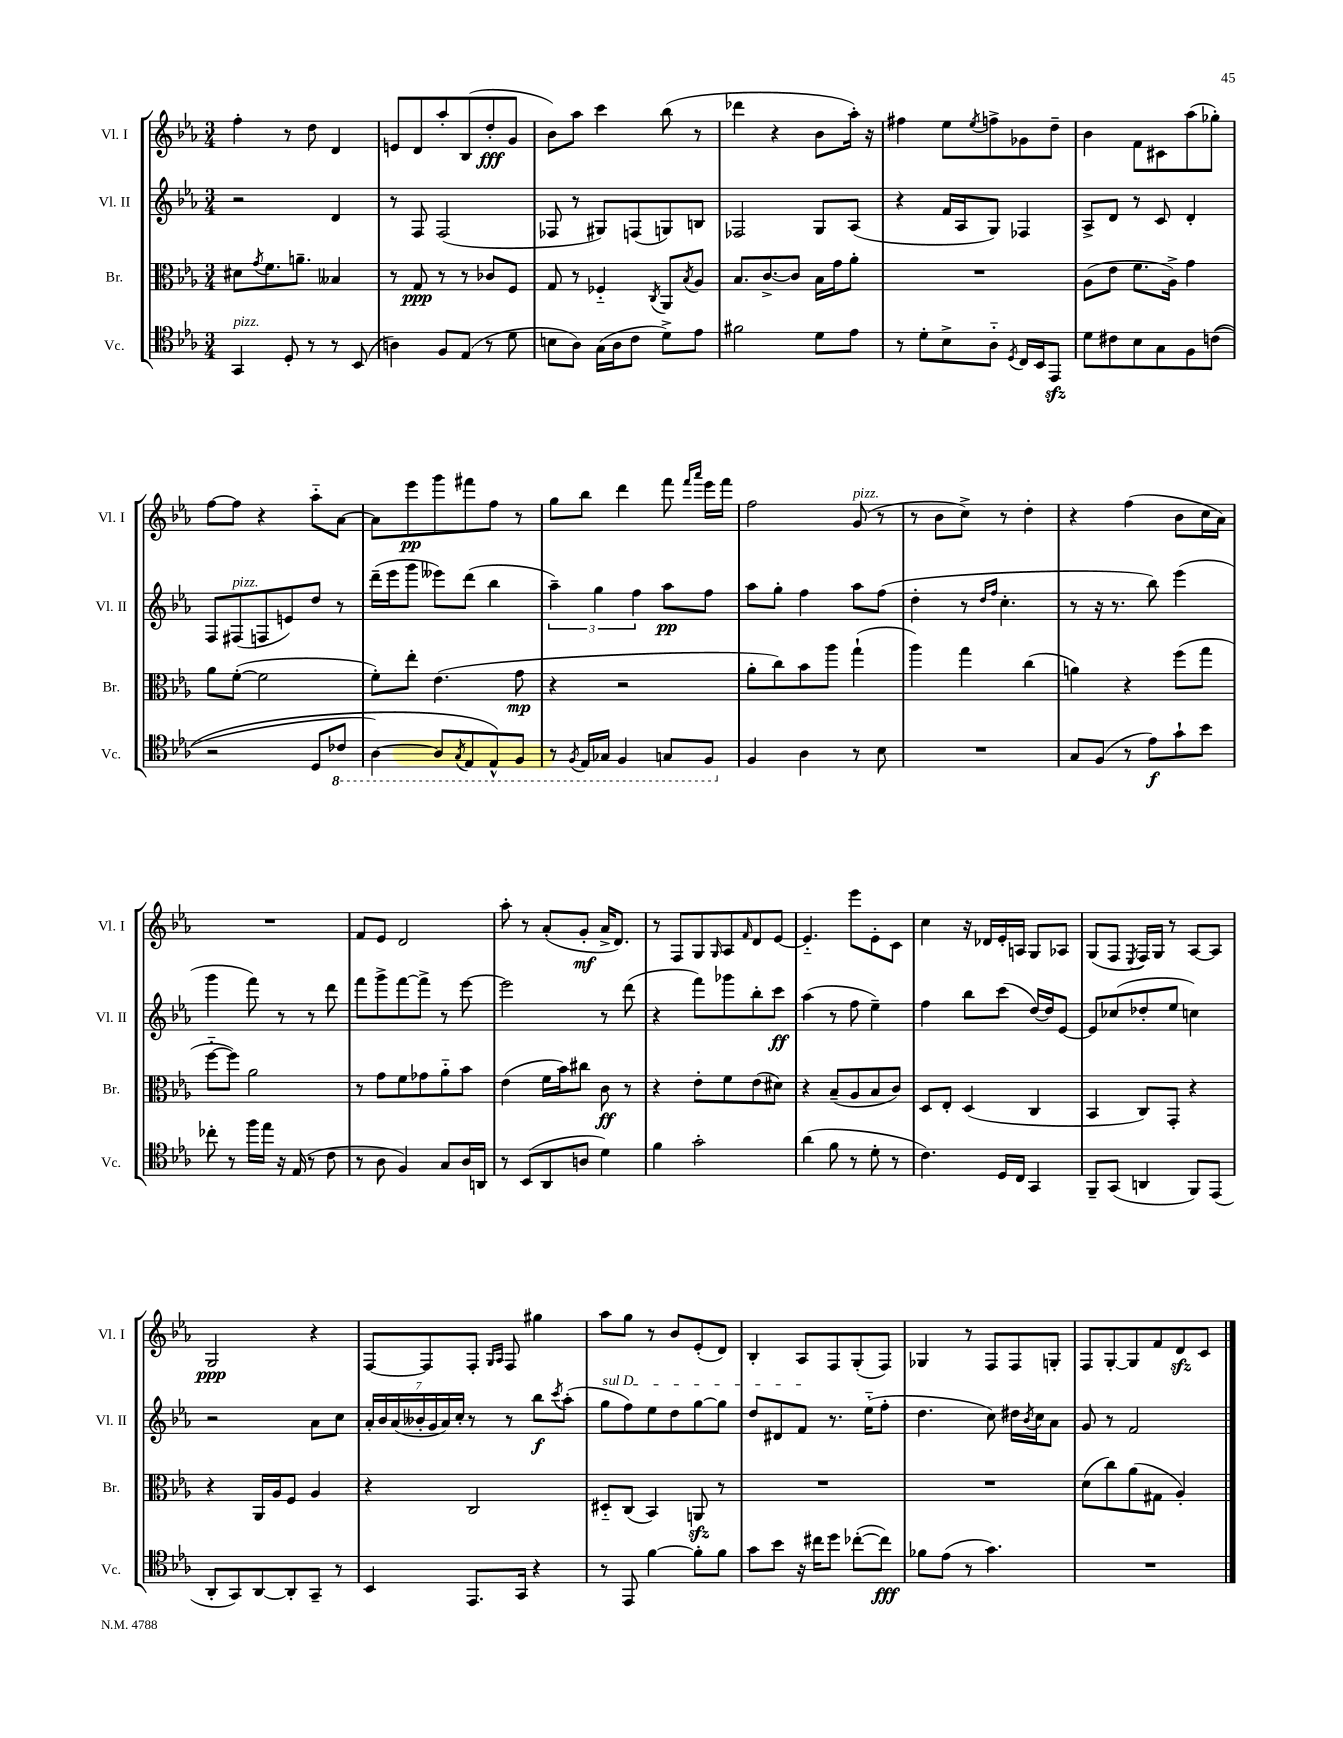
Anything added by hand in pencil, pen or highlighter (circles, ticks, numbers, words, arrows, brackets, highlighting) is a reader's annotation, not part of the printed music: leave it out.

**kern	**dynam	**kern	**dynam	**kern	**dynam	**kern	**dynam
*part4	*part4	*part3	*part3	*part2	*part2	*part1	*part1
*staff4	*staff4	*staff3	*staff3	*staff2	*staff2	*staff1	*staff1
*I"Vc.	*	*I"Br.	*	*I"Vl. II	*	*I"Vl. I	*
*I'Vc.	*	*I'Br.	*	*I'Vl. II	*	*I'Vl. I	*
*clefC4	*	*clefC3	*	*clefG2	*	*clefG2	*
*k[b-e-a-]	*	*k[b-e-a-]	*	*k[b-e-a-]	*	*k[b-e-a-]	*
*M3/4	*	*M3/4	*	*M3/4	*	*M3/4	*
=12	=12	=12	=12	=12	=12	=12	=12
!LO:TX:a:i:t=pizz.	!	!	!	!	!	!	!
4GG/	.	8d#X\L	.	2r	.	4ff'\	.
.	.	8qg/	.	.	.	.	.
.	.	8.f\	.	.	.	.	.
8D'/	.	.	.	.	.	8r	.
.	.	8.an~\J	.	.	.	.	.
8r	.	.	.	.	.	8dd\	.
8r	.	4B--X/	.	4d/	.	4d/	.
(8BB-/	.	.	.	.	.	.	.
=13	=13	=13	=13	=13	=13	=13	=13
4An\)	.	8r	.	8r	.	8en/L	.
.	.	8G/	ppp	8F/	.	8d/	.
8F/L	.	8r	.	(2F/	.	8aa-'/	.
(8E-/J	.	8r	.	.	.	(8B-/	.
8r	.	8c-X/L	.	.	.	8dd'/	fff
8d\	.	8F/J	.	.	.	8g/J	.
=14	=14	=14	=14	=14	=14	=14	=14
8Bn\L	.	8G/	.	8F-X/	.	8b-\L)	.
8A-\J)	.	8r	.	8r	.	8aa-\J	.
(16G\LL	.	4F-X/	.	8G#X/L)	.	4ccc\	.
16A-\J	.	.	.	.	.	.	.
8c\J	.	.	.	(8Fn/	.	.	.
.	.	8qC/	.	.	.	.	.
8d^\L)	.	8AA-/L	.	8Gn/)	.	(8bb-\	.
.	.	8qB-/	.	.	.	.	.
8e-\J	.	8A-/J	.	8Bn/J	.	8r	.
=15	=15	=15	=15	=15	=15	=15	=15
2f#X\	.	8.B-/L	.	2F-X/	.	4ddd-X\	.
.	.	[8.c^/	.	.	.	.	.
.	.	.	.	.	.	4r	.
.	.	8c/J]	.	.	.	.	.
8d\L	.	16B-\LL	.	8G/L	.	8b-\L	.
.	.	16g\J	.	.	.	.	.
8e-\J	.	8a-'\J	.	(8A-/J	.	16aa-'\Jk)	.
.	.	.	.	.	.	16r	.
=16	=16	=16	=16	=16	=16	=16	=16
8r	.	2.r	.	4r	.	4ff#X\	.
8d'\L	.	.	.	.	.	.	.
8B-^\	.	.	.	16f/LL	.	8ee-\L	.
.	.	.	.	16A-/J	.	.	.
.	.	.	.	.	.	8qee-/	.
8A-\J	.	.	.	8G/J)	.	8ffn^\	.
8qD/	.	.	.	.	.	.	.
16C/LL	.	.	.	4F-X/	.	8g-X\	.
16BB-/J	.	.	.	.	.	.	.
8EE-zz/J	.	.	.	.	.	8dd~\J	.
=17	=17	=17	=17	=17	=17	=17	=17
8d\L	.	(8A-\L	.	8A-^/L	.	4b-\	.
8c#X\	.	8e-\J	.	8d/J	.	.	.
8B-\	.	8.f\L	.	8r	.	8f\L	.
8G\	.	.	.	8c/	.	8c#X\	.
.	.	16A-^\Jk)	.	.	.	.	.
8F\	.	4g\	.	4d'/	.	(8aa-\	.
((8cn\J	.	.	.	.	.	8gg-X'\J)	.
!!LO:LB:g=z
=18	=18	=18	=18	=18	=18	=18	=18
2r	.	8a-\L	.	8F/L	.	[8ff\L	.
!	!	!	!	!LO:TX:a:i:t=pizz.	!	!	!
.	.	([8f'\J	.	(8F#X/	.	8ff\J]	.
.	.	2f\]	.	8Fn/	.	4r	.
.	.	.	.	8en/)	.	.	.
8D/L	.	.	.	8dd/J	.	8aa-\L	.
*8ba	*	*	*	*	*	*	*
8C-X/J	.	.	.	8r	.	[8a-\J	.
=19	=19	=19	=19	=19	=19	=19	=19
[4AA-\)	.	8f'\L)	.	(16ddd~\LL	.	8a-\L]	.
.	.	.	.	16eee-\J	.	.	.
.	.	8ee-'\J	.	8ggg\J	.	8eee-\	pp
8AA-/L]	.	(4.e-\	.	8eee--X\L)	.	8ggg\	.
8qGG/	.	.	.	.	.	.	.
8EE-/	.	.	.	(8ddd\J	.	8fff#X\	.
8EE-^^/)	.	.	.	4bb-\	.	8ff\J	.
8FF/J	.	8g\	mp	.	.	8r	.
=20	=20	=20	=20	=20	=20	=20	=20
8r	.	4r	.	6aa-~\)	.	8gg\L	.
8qFF/	.	.	.	.	.	.	.
16EE-/LL	.	.	.	.	.	8bb-\J	.
.	.	.	.	6gg\	.	.	.
16GG-X/JJ	.	.	.	.	.	.	.
4FF/	.	2r	.	.	.	4ddd\	.
.	.	.	.	6ff\	.	.	.
8GGn/L	.	.	.	8aa-\L	pp	8fff\	.
.	.	.	.	.	.	16qqfff/LL	.
.	.	.	.	.	.	16qqaaa-/JJ	.
8FF/J	.	.	.	8ff\J	.	16eee-\LL	.
.	.	.	.	.	.	16fff\JJ	.
=21	=21	=21	=21	=21	=21	=21	=21
*X8ba	*	*	*	*	*	*	*
4F/	.	8a-'\L	.	8aa-\L	.	2ff\	.
.	.	8cc\)	.	8gg'\J	.	.	.
4A-\	.	8b-\	.	4ff\	.	.	.
.	.	8aa-\J	.	.	.	.	.
!	!	!	!	!	!	!LO:TX:a:i:t=pizz.	!
8r	.	(4gg`\	.	8aa-\L	.	(8g/	.
8B-\	.	.	.	(8ff\J	.	8r	.
=22	=22	=22	=22	=22	=22	=22	=22
2.r	.	4aa-\)	.	4dd'\	.	8r	.
.	.	.	.	.	.	8b-\L	.
.	.	4gg\	.	8r	.	8cc^\J)	.
.	.	.	.	16qqdd/LL	.	.	.
.	.	.	.	16qqff/JJ	.	.	.
.	.	.	.	4.cc'\	.	8r	.
.	.	(4cc\	.	.	.	4dd'\	.
=23	=23	=23	=23	=23	=23	=23	=23
8G/L	.	4an\)	.	8r	.	4r	.
(8F/J	.	.	.	16r	.	.	.
.	.	.	.	8.r	.	.	.
8r	.	4r	.	.	.	(4ff\	.
8e-\L)	f	.	.	8bb-\)	.	.	.
8g`\	.	(8ff\L	.	(4eee-\	.	8b-\L	.
8b-\J	.	8gg\J	.	.	.	16cc\L	.
.	.	.	.	.	.	16a-\JJ)	.
!!LO:LB:g=z
=24	=24	=24	=24	=24	=24	=24	=24
8cc-X'\	.	[8ff\L	.	4ggg\	.	2.r	.
8r	.	8ff\J])	.	.	.	.	.
16ff\LL	.	2a-\	.	8fff\)	.	.	.
16ee-\JJ	.	.	.	.	.	.	.
16r	.	.	.	8r	.	.	.
(16E-/	.	.	.	.	.	.	.
8r	.	.	.	8r	.	.	.
8c\	.	.	.	8ddd\	.	.	.
=25	=25	=25	=25	=25	=25	=25	=25
8r	.	8r	.	8fff\L	.	8f/L	.
8A-\	.	8g\L	.	8ggg^\	.	8e-/J	.
4F/)	.	8f\	.	[8fff\	.	2d/	.
.	.	8g-X\	.	8fff^\J]	.	.	.
8G/L	.	8a-\	.	8r	.	.	.
16A-/L	.	8b-\J	.	[8eee-\	.	.	.
16AAn/JJ	.	.	.	.	.	.	.
=26	=26	=26	=26	=26	=26	=26	=26
8r	.	(4e-\	.	2eee-\]	.	8aa-'\	.
(8BB-/L	.	.	.	.	.	8r	.
8AA-/	.	16f\LL	.	.	.	(8a-'/L	.
.	.	16b-\J)	.	.	.	.	.
8An/J	.	8cc#X\J	.	.	.	8g'/J	mf
4d\)	.	8c\	ff	8r	.	16a-^/KL	.
.	.	.	.	.	.	8.d/J)	.
.	.	8r	.	(8ddd\	.	.	.
=27	=27	=27	=27	=27	=27	=27	=27
4f\	.	4r	.	4r	.	8r	.
.	.	.	.	.	.	8F/L	.
2g'\	.	8e-'\L	.	8fff\L)	.	8G/	.
.	.	.	.	.	.	16qqG/	.
.	.	8f\	.	8ggg-X\	.	8A-/	.
.	.	.	.	.	.	16qqf/	.
.	.	(8e-\	.	8bb-'\	.	8d/	.
.	.	8d#X\J)	.	8ccc\J	ff	[8e-/J	.
=28	=28	=28	=28	=28	=28	=28	=28
(4a-\	.	4r	.	(4aa-\	.	4.e-/]	.
8f\	.	(8B-~/L	.	8r	.	.	.
8r	.	8A-/	.	8ff\	.	8eee-\L	.
8d'\	.	8B-/	.	4ee-~\)	.	8e-'\	.
8r	.	8c/J)	.	.	.	8c\J	.
=29	=29	=29	=29	=29	=29	=29	=29
4.c\)	.	8D/L	.	4ff\	.	4cc\	.
.	.	8E-'/J	.	.	.	.	.
.	.	(4D/	.	8bb-\L	.	16r	.
.	.	.	.	.	.	16d-X/LL	.
16D/LL	.	.	.	(8ccc\J	.	16e-'/	.
16C/JJ	.	.	.	.	.	16An/JJ	.
4GG/	.	4C/	.	[16dd/LL)	.	8G/L	.
.	.	.	.	16dd/J]	.	.	.
.	.	.	.	[8e-/J	.	8A-X/J	.
=30	=30	=30	=30	=30	=30	=30	=30
8FF~/L	.	4BB-/	.	8e-/L]	.	(8G/L	.
(8GG/J	.	.	.	(8cc-X/	.	8F/J	.
.	.	.	.	.	.	8qE-/	.
4AAn/	.	8C/L)	.	8dd-X'/	.	16F/LL)	.
.	.	.	.	.	.	16G/JJ	.
.	.	8GG'/J	.	8ee-/J	.	8r	.
8FF/L)	.	4r	.	4ccn\)	.	[8A-/L	.
(8EE-/J	.	.	.	.	.	8A-/J]	.
!!LO:LB:g=z
=31	=31	=31	=31	=31	=31	=31	=31
8AA-'/L	.	4r	.	2r	.	2G/	ppp
8GG/)	.	.	.	.	.	.	.
[8AA-/	.	16AA-/LL	.	.	.	.	.
.	.	16A-/J	.	.	.	.	.
8AA-'/]	.	8F/J	.	.	.	.	.
8GG~/J	.	4A-/	.	8a-\L	.	4r	.
8r	.	.	.	8cc\J	.	.	.
=32	=32	=32	=32	=32	=32	=32	=32
4BB-/	.	4r	.	28a-'/LL	.	[8F/L	.
.	.	.	.	28b-/	.	.	.
.	.	.	.	(28a-/	.	.	.
.	.	.	.	28b--X'/	.	.	.
.	.	.	.	.	.	8F/]	.
.	.	.	.	28g/	.	.	.
.	.	.	.	28a-/)	.	.	.
.	.	.	.	28cc'/JJ	.	.	.
8.EE-/L	.	2C/	.	8r	.	8F'/J	.
.	.	.	.	.	.	16qqG/LL	.
.	.	.	.	.	.	16qqA-/JJ	.
.	.	.	.	8r	.	8F/	.
16GG/Jk	.	.	.	.	.	.	.
4r	.	.	.	8bb-\L	f	4gg#X\	.
.	.	.	.	8qccc/	.	.	.
.	.	.	.	(8aa-'\J	.	.	.
=33	=33	=33	=33	=33	=33	=33	=33
!	!	!	!	!LO:TX:a:i:t=sul D	!	!	!
8r	.	8D#X/L	.	8gg\L	.	8aa-\L	.
8EE-/	.	(8C/J	.	8ff\)	.	8gg\J	.
[4f\	.	4BB-/)	.	8ee-\	.	8r	.
.	.	.	.	8dd\	.	8b-/L	.
8f'\L]	.	8AAnzz/	.	[8gg\	.	(8e-'/	.
8f\J	.	8r	.	8gg\J]	.	8d/J)	.
=34	=34	=34	=34	=34	=34	=34	=34
8g\L	.	2.r	.	8dd/L	.	4B-'/	.
8b-\J	.	.	.	8d#X/	.	.	.
16r	.	.	.	8f/J	.	8A-/L	.
16cc#X\KL	.	.	.	.	.	.	.
8dd\J	.	.	.	8.r	.	8F/	.
([8cc-X'\L	.	.	.	.	.	(8G'/	.
.	.	.	.	(16ee-\KL	.	.	.
8cc-\J])	fff	.	.	8ff'\J	.	8F/J)	.
=35	=35	=35	=35	=35	=35	=35	=35
8f-X\L	.	2.r	.	4.dd\	.	4G-X/	.
(8e-\J	.	.	.	.	.	.	.
8r	.	.	.	.	.	8r	.
4.g\)	.	.	.	8cc\)	.	8F/L	.
.	.	.	.	16dd#X\LL	.	8F/	.
.	.	.	.	8qb-/	.	.	.
.	.	.	.	16cc\J	.	.	.
.	.	.	.	8a-\J	.	8Gn'/J	.
=36	=36	=36	=36	=36	=36	=36	=36
2.r	.	(8d\L	.	8g/	.	8F/L	.
.	.	8cc\)	.	8r	.	[8G'/	.
.	.	(8a-\	.	2f/	.	8G/]	.
.	.	8G#X\J	.	.	.	8f/	.
.	.	4A-'/)	.	.	.	8dzz/	.
.	.	.	.	.	.	8c/J	.
==	==	==	==	==	==	==	==
*-	*-	*-	*-	*-	*-	*-	*-
